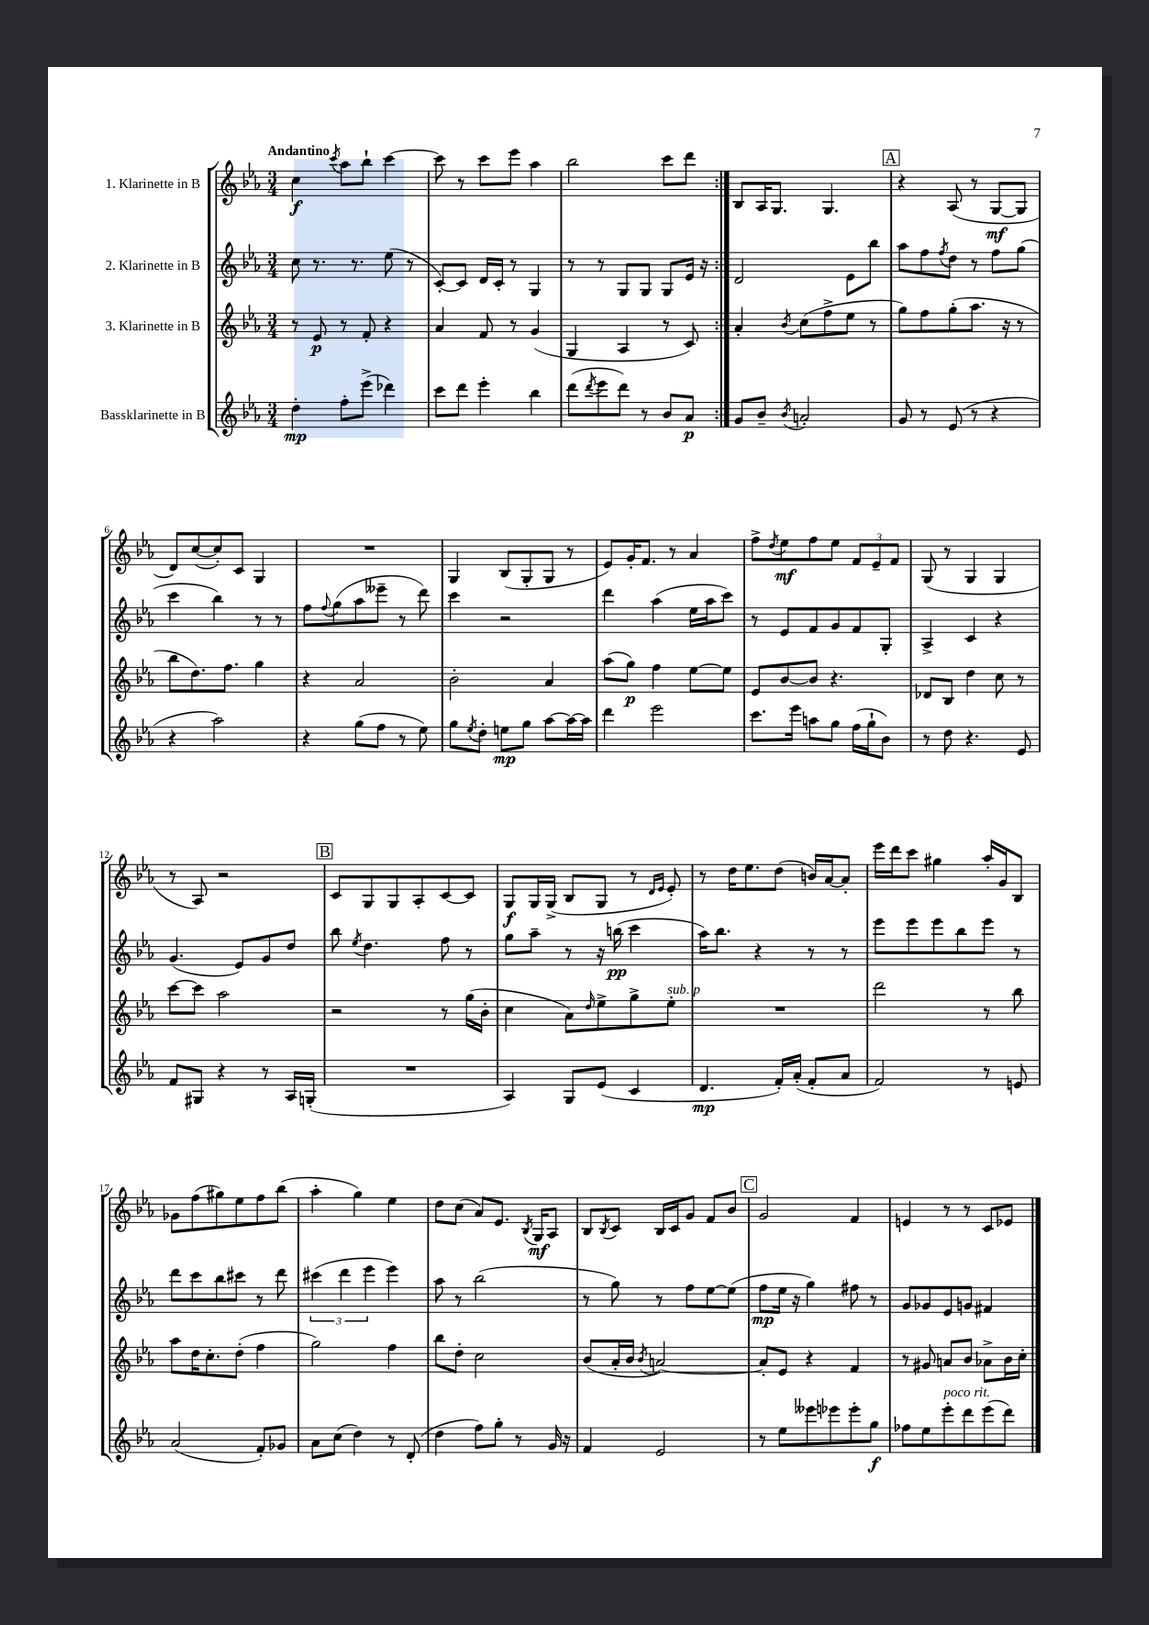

**kern	**kern	**kern	**kern
*staff4	*staff3	*staff2	*staff1
*clefG2	*clefG2	*clefG2	*clefG2
*k[b-e-a-]	*k[b-e-a-]	*k[b-e-a-]	*k[b-e-a-]
*M3/4	*M3/4	*M3/4	*M3/4
4dd'\	8r	8cc\	4cc\
.	8e-/	8.r	.
.	.	.	8qccc/
8ff'\L	8r	.	8aa-\L
.	.	8.r	.
(8eee-^\J	8f'/	.	8bb-`\J
4ddd-\)	4r	(8ee-\	[4ccc\
.	.	8r	.
=	=	=	=
8ccc\L	4a-/	[8c'/L)	8ccc\]
8ddd\J	.	8c/]J	8r
4eee-'\	8f/	16d/LL	8ccc\L
.	.	16c'/JJ	.
.	8r	8r	8eee-\J
4bb-\	(4g/	4G/	4aa-\
=	=	=	=
(8ddd\L	4G/	8r	2bb-\
8qddd/	.	.	.
8eee-\	.	8r	.
8ddd\J)	4A-/	8G/L	.
8r	.	8G/J	.
8b-/L	8r	8G/L	8ccc\L
8a-/J	8c/)	16e-/Jk	8ddd\J
.	.	16r	.
=:|!	=:|!	=:|!	=:|!
8g/L	4a-'/	2d/	8B-/L
8b-~/J	.	.	16A-/K
.	.	.	8.G/J
8qb-/	8qb-/	.	.
2a'/	(8cc\L	.	.
.	8ff^\	.	4.G/
.	8ee-\J	8e-\L	.
.	8r	8bb-\J	.
=	=	=	=
8g/	8gg\L)	8aa-\L	4r
8r	8ff\	8ff\	.
.	.	8qff/	.
(8e-/	(8gg'\	8dd\J	(8A-/
8r	8.aa-\J	8r	8r
4r	.	8ff\L	[8G/L
.	16r	.	.
.	8r	(8gg\J	8G/]J
=	=	=	=
4r	8bb-\L	4ccc\	8d/L)
.	8.dd\)	.	([8cc/
2aa-\)	.	4bb-\)	8cc'/])
.	8.ff\J	.	.
.	.	.	8c/J
.	4gg\	8r	4G/
.	.	8r	.
=	=	=	=
4r	4r	8ff\L	2.r
.	.	8qqff/	.
.	.	(8gg\	.
(8gg\L	2a-/	8aa-\	.
8ff\J	.	8eee--~\J	.
8r	.	8r	.
8ee-\)	.	8ddd\)	.
=	=	=	=
8gg\L	2b-'\	4ccc\	4G/
8qee-/	.	.	.
8dd'\J	.	.	.
8ee\L	.	2r	(8B-/L
8gg\J	.	.	8G'/
[8aa-\L	4a-/	.	8G/J
16aa-\_L	.	.	8r
16aa-\]JJ	.	.	.
=	=	=	=
4ddd\	(8aa-\L	4ddd\	8e-/L)
.	8gg\J)	.	16g'/K
.	.	.	8.f/J
2eee-\	4ff\	(4aa-\	.
.	.	.	8r
.	[8ee-\L	16ee-\LL	4a-/
.	.	16aa-\J	.
.	8ee-\]J	8ccc\J)	.
=	=	=	=
8.ccc\L	8e-/L	8r	8ff^\L
.	.	.	8qdd/
.	[8b-/	8e-/L	8ee-\
16eee-\Jk	.	.	.
8aa\L	8b-/]J	8f/	8ff\
8gg\J	4.r	8g/	8ee-\J
(16ff\LL	.	8f/	12f/L
16gg`\J	.	.	.
.	.	.	12e-~/
8b-\J)	.	8G'/J	.
.	.	.	12f/J
=	=	=	=
8r	8d-/L	4A-^/	(8G/
8dd\	8B-/J	.	8r
4.r	4dd\	4c/	4G/
.	8cc\	4r	4G/
8e-/	8r	.	.
=	=	=	=
8f/L	[8ccc\L	(4.g/	8r
8G#/J	8ccc\]J	.	8A-/)
4r	2aa-\	.	2r
.	.	8e-/L)	.
8r	.	8g/	.
16A-/LL	.	8dd/J	.
(16G'/JJ	.	.	.
=	=	=	=
2.r	2r	8bb-\	8c/L
.	.	8qee-/	.
.	.	4.dd\	8G/
.	.	.	8G/
.	.	.	8A-'/
.	8r	8ff\	[8c/
.	(16gg\LL	8r	8c/]J
.	16b-'\JJ	.	.
=	=	=	=
4A-/)	4cc\	8gg\L	8G/L
.	.	8aa-~\J	16G/L
.	.	.	(16G^/JJ
8G/L	8a-\L)	8r	8B-/L
.	16qqdd/	.	.
(8e-/J	8ee-^\	16r	8G/J
.	.	(16bb\	.
4c/	8gg^\	4ccc\	8r
.	.	.	16qqd/LL
.	.	.	16qqe-/JJ
.	8ee-'\J	.	8e-'/)
=	=	=	=
4.d/	2.r	16aa-\LK)	8r
.	.	8.bb-\J	.
.	.	.	16dd\LK
.	.	.	8.ee-\
.	.	4r	.
16f'/LL)	.	.	(8dd\J
(16a-'/JJ	.	.	.
8f'/L	.	8r	16b/LL)
.	.	.	[16a-/J
8a-/J	.	8r	8a-'/]J
=	=	=	=
2f/)	2ddd\	8eee-\L	16eee-\LL
.	.	.	16ddd\J
.	.	8eee-\	8ccc\J
.	.	8eee-\	4gg#\
.	.	8bb-\	.
8r	8r	8eee-\J	16aa-'/LL
.	.	.	16g/J
8e/	8bb-\	8r	8B-/J
=	=	=	=
(2a-/	8aa-\L	8ddd\L	8g-\L
.	16dd\K	8ccc\	(8ff\
.	8.cc'\	.	.
.	.	8bb-\	8gg#\)
.	(8dd'\J	8ccc#\J	8ee-\
8f'/L)	4ff\	8r	8ff\
8g-/J	.	8ddd\	(8bb-\J
=	=	=	=
8a-\L	2gg\)	(6ccc#\	4aa-'\
(8cc\J	.	.	.
.	.	6ddd\	.
4dd\)	.	.	4gg\)
.	.	6eee-\	.
8r	4ff\	4eee-\)	4ee-\
(8d'/	.	.	.
=	=	=	=
4dd\	8bb-\L	8aa-\	8dd\L
.	8dd'\J	8r	(8cc\J
8ff\L)	2cc\	(2bb-\	8a-/L)
8gg'\J	.	.	8.e-/J
8r	.	.	.
.	.	.	8qB-/
.	.	.	16G/LK
16g/	.	.	8A-/J
16r	.	.	.
=	=	=	=
4f/	(8b-/L	8r	8B-/L
.	.	.	8qB-/
.	16a-'/L	8gg\)	8c/J
.	16b-/JJ	.	.
.	8qb-/	.	.
2e-/	[2a/)	8r	16B-/LL
.	.	.	16c/J
.	.	8ff\L	8g/J
.	.	[8ee-\	8f/L
.	.	(8ee-\]J	8b-/J
=	=	=	=
8r	8a'/]L	8ff\L	2g/
8ee-\L	8e-/J	16ee-\Jk	.
.	.	16r	.
8eee--\	4r	4gg\)	.
8eee-\	.	.	.
8eee-'\	4f/	8ff#\	4f/
8gg\J	.	8r	.
=	=	=	=
8ff-\L	8r	8g/L	4e/
8ee-\	8g#/	8g-/	.
8eee-'\	8a/L	8e-/	8r
8ddd\	8b-/J	8g/J	8r
(8eee-\	8a-^\L	4f#/	8c/L
8ddd\J)	16b-\L	.	8e-/J
.	16cc'\JJ	.	.
==	==	==	==
*-	*-	*-	*-
